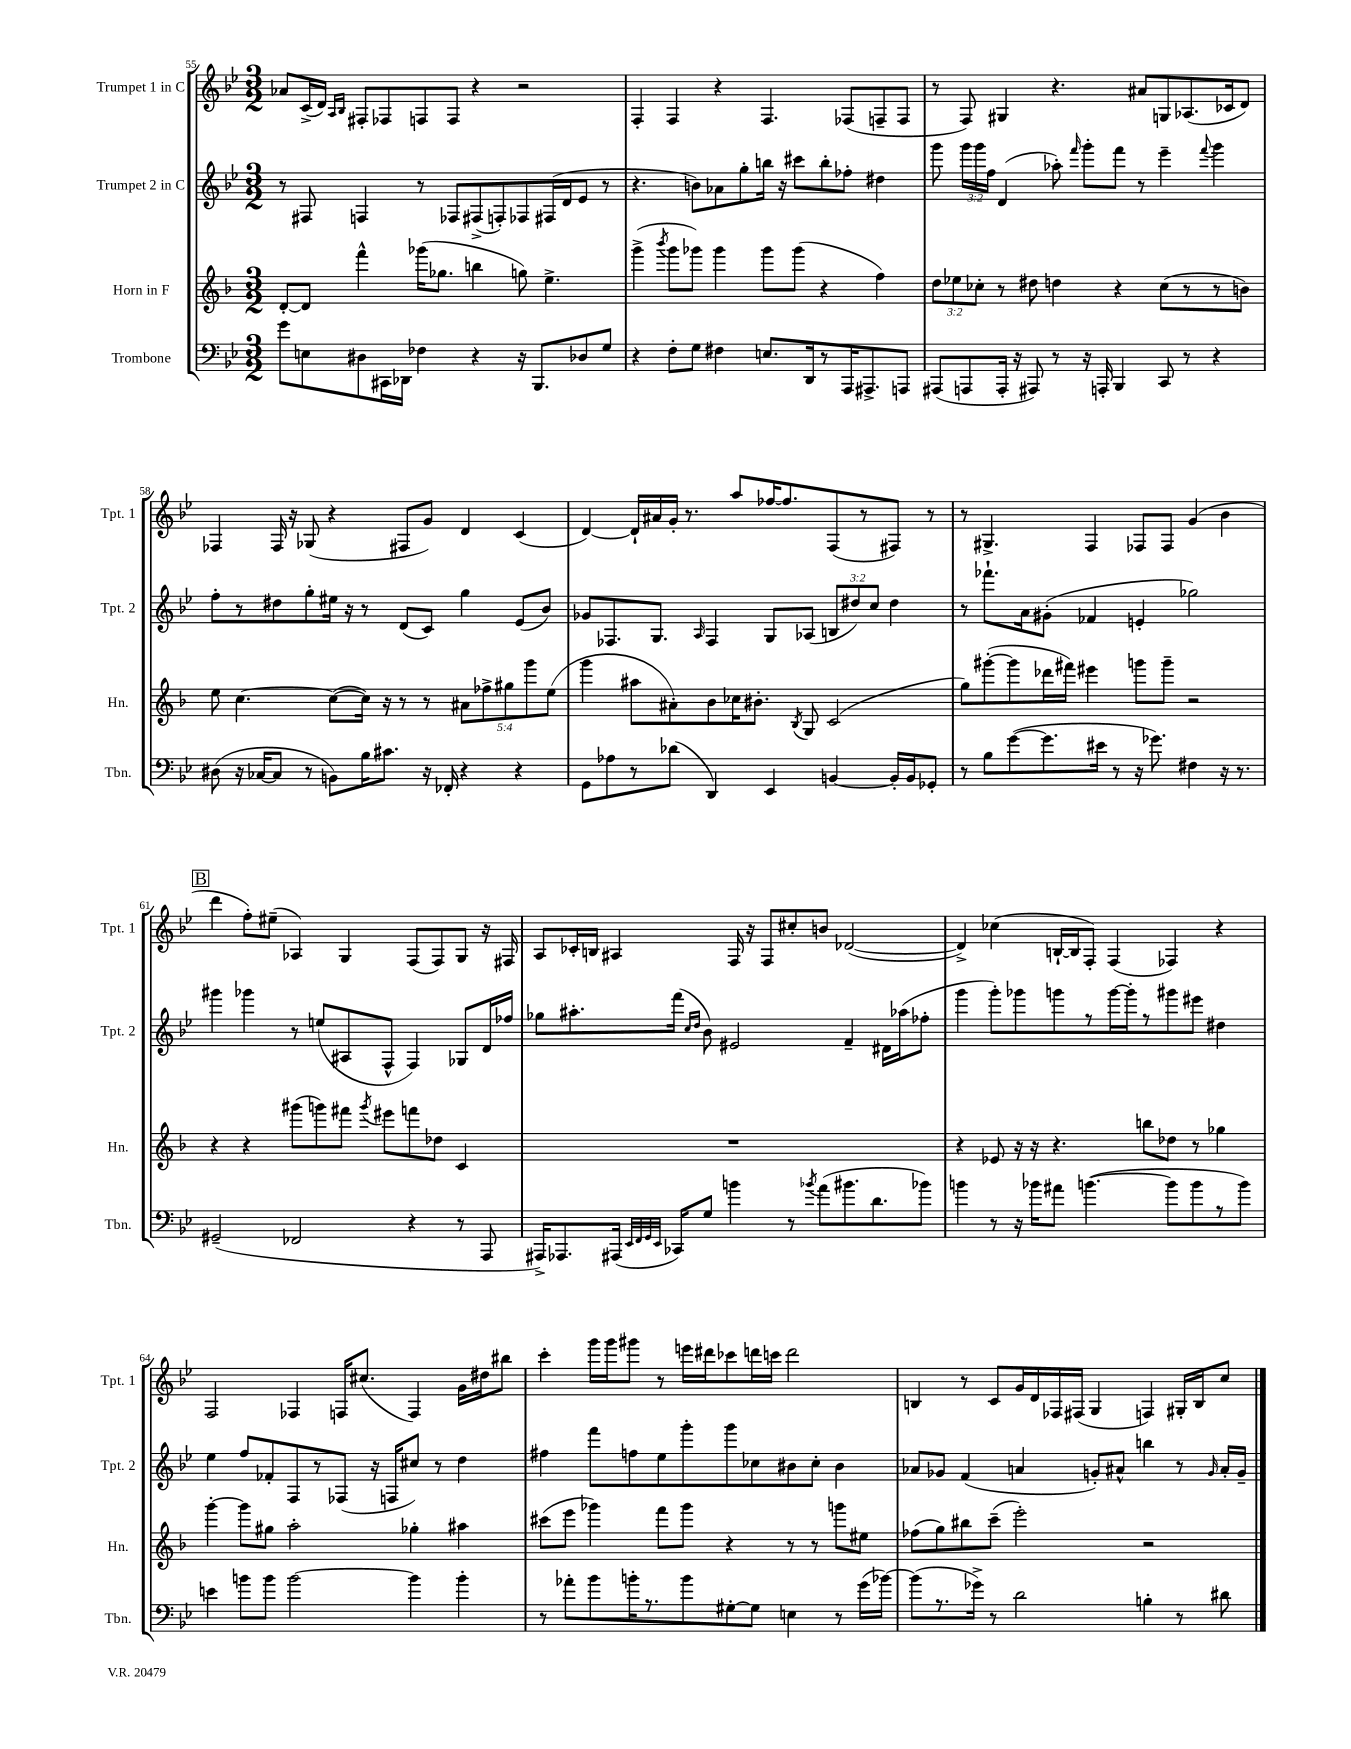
<<
\new StaffGroup <<
\new Staff = "s0" \with { instrumentName = "Trumpet 1 in C" shortInstrumentName = "Tpt. 1" } {
    \clef treble \key bes \major \numericTimeSignature \time 3/2
    \autoBeamOff aes'8[ c'16->( d'16]) \grace { a16[ bes16] } fis8[-. fes8 f8 f8] r4 r2 |
    f4-. f4 r4 f4. fes8[( f8-- f8] |
    r8 f8) gis4 r4. ais'8[ g8 aes8.( ces'16 d'8]) |
    fes4 fes16 r16 ges8( r4 fis8[ g'8]) d'4 c'4( |
    d'4~) d'16[-! ais'16 g'16]-. r8. a''8[ fes''16~ fes''8. f8( r8 fis8]) r8 |
    r8 gis4.-> f4 fes8[ fes8] g'4( bes'4 |
    \mark \markup { \box "B" } d'''4 f''8[-.) eis''8]--( aes4) g4 f8[( f8) g8] r16 fis16 |
    a8[ ces'16-. b16] ais4 f16 r16 f8[ cis''8-. b'8] des'2~( |
    des'4->) ces''4( b16[~-! b16 f8]-.) f4( fes4) r4 |
    f2 fes4 f16[ cis''8.]( f4) g'16[ dis''16 bis''8] |
    c'''4-. g'''16[ g'''16 gis'''8] r8 e'''16[ dis'''16 ces'''8 d'''16 c'''16] d'''2 |
    b4 r8 c'8[ g'16 d'16 fes16 fis16]( g4 f4) gis16[-. b16 c''8] \bar "|." |
}
\new Staff = "s1" \with { instrumentName = "Trumpet 2 in C" shortInstrumentName = "Tpt. 2" } {
    \clef treble \key bes \major \numericTimeSignature \time 3/2 \override Staff.TupletNumber.text = #tuplet-number::calc-fraction-text
    \autoBeamOff r8 fis8 f4 r8 fes8[ fis8->( f8-.) fes8 fis16( d'16 ees'8] r8 |
    r4. b'8[) aes'8 g''8-. b''16] r16 cis'''8[ b''8-. fes''8]-. dis''4 |
    g'''8 \tuplet 3/2 { g'''16[ g'''16 f''16] } d'4( aes''8-.) \grace { f'''16 } g'''8[-. f'''8] r8 ees'''4-- \appoggiatura { f'''8 } g'''4 |
    f''8[-. r8 dis''8 g''8-. eis''16] r16 r8 d'8[( c'8]) g''4 ees'8[( bes'8]) |
    ges'8[ fes8. g8.] \grace { a16 } fes4 g8[ aes8]( \tuplet 3/2 { b8[ dis''8) c''8] } dis''4 |
    r8 fes'''8.[-! a'16 gis'8]-.( fes'4 e'4-. ges''2) |
    \mark \markup { \box "B" } gis'''4 ges'''4 r8 e''8[( ais8 f8]-^ f4) ges8[ d'16 fes''16] |
    ges''8[ ais''8.-. f'''16]( \grace { c''16[ d''16] } bes'8) eis'2 f'4-- dis'16[ aes''16( fes''8]-. |
    g'''4 g'''8[-.) ges'''8 g'''8 r8 g'''16~ g'''16-. r8 gis'''8 eis'''8] dis''4 |
    ees''4 f''8[ fes'8-. f8 r8 fes8]( r16 f16[ cis''8]) r8 d''4 |
    fis''4 f'''8[ f''8 ees''8 g'''8-. g'''8 ces''8 bis'8 ces''8]-. bis'4 |
    aes'8[ ges'8] f'4( a'4 g'8[-.) ais'8]-^ b''4 r8 \grace { g'16 } ais'16[-. g'16]-- \bar "|." |
}
\new Staff = "s2" \with { instrumentName = "Horn in F" shortInstrumentName = "Hn." } {
    \clef treble \key f \major \numericTimeSignature \time 3/2 \override Staff.TupletNumber.text = #tuplet-number::calc-fraction-text
    \autoBeamOff d'8[~-. d'8] f'''4-^ ges'''16[( ges''8.] b''4 g''8) e''4.-> |
    g'''4->( \acciaccatura { bes'''8 } g'''8[ ges'''8]) ges'''4 ges'''8[ ges'''8]( r4 f''4) |
    \tuplet 3/2 { d''8[ ees''8 ces''8]-. } r8 dis''8 d''4 r4 ces''8[( r8 r8 b'8]) |
    e''8 c''4.~ c''8[~( c''16]) r16 r8 r8 \tuplet 5/4 { ais'8[ fes''8-> gis''8 g'''8 e''8]( } |
    g'''4 ais''8[ ais'8-.) bes'8 ces''16 bis'8.]-. \acciaccatura { bes8 } g8 c'2( |
    g''8[) gis'''8~-.( gis'''8 des'''16 fis'''16]) eis'''4 g'''8[ g'''8]-- r2 |
    \mark \markup { \box "B" } r4 r4 gis'''8[( g'''8) fis'''8] \acciaccatura { g'''8 } eis'''8[ f'''8 des''8] c'4 |
    R1. |
    r4 ees'8 r16 r16 r4. b''8[ des''8] r8 ges''4 |
    g'''4~-. g'''8[ gis''8] a''2-. ges''4-. ais''4 |
    cis'''8[( e'''8] ges'''4) f'''8[ ges'''8] r4 r8 r8 g'''8[ eis''8] |
    fes''8[( g''8) bis''8 c'''8]--( e'''2-.) r2 \bar "|." |
}
\new Staff = "s3" \with { instrumentName = "Trombone" shortInstrumentName = "Tbn." } {
    \clef bass \key bes \major \numericTimeSignature \time 3/2
    \autoBeamOff g'8[ e8 dis8 cis,16 des,16] fes4 r4 r16 bes,,8.[ des8 g8] |
    r4 f8[-. g8] fis4 e8.[ d,16 r8 a,,16 ais,,8.-> a,,8] |
    ais,,8[( a,,8 a,,16]-. r16 ais,,8) r8 r16 a,,16-. bes,,4 c,8 r8 r4 |
    dis8( r16 ces16[~ ces8] r8 b,8[) bes16 cis'8.] r16 fes,16-. r4 r4 |
    g,8[ aes8 r8 des'8]( d,4) ees,4 b,4~ b,16[-. b,16 ges,8]-. |
    r8 bes8[ g'8~( g'8. eis'16] r8 r16 ges'8.) fis4 r16 r8. |
    \mark \markup { \box "B" } gis,2--( fes,2 r4 r8 a,,8 |
    ais,,16[->) aes,,8. ais,,16]( \grace { ees,32[ f,32 g,32 ees,32] } ces,16[) g8] b'4 r8 \acciaccatura { bes'8 } a'8[( bis'8. d'8. bes'8]) |
    b'4 r8 r16 bes'16[ ais'8] b'4.~( b'8[ b'8 r8 b'8]) |
    e'4 b'8[ b'8] b'2~ b'4 b'4-. |
    r8 aes'8[-. bes'8 b'16-. r8. b'8 gis8~-. gis8] e4 r8 g'16[( bes'16]~) |
    bes'8[( r8. ges'16]->) r8 d'2 b4-. r8 dis'8 \bar "|." |
}
>>
>>
\layout { \context { \Score currentBarNumber = #55 } }
